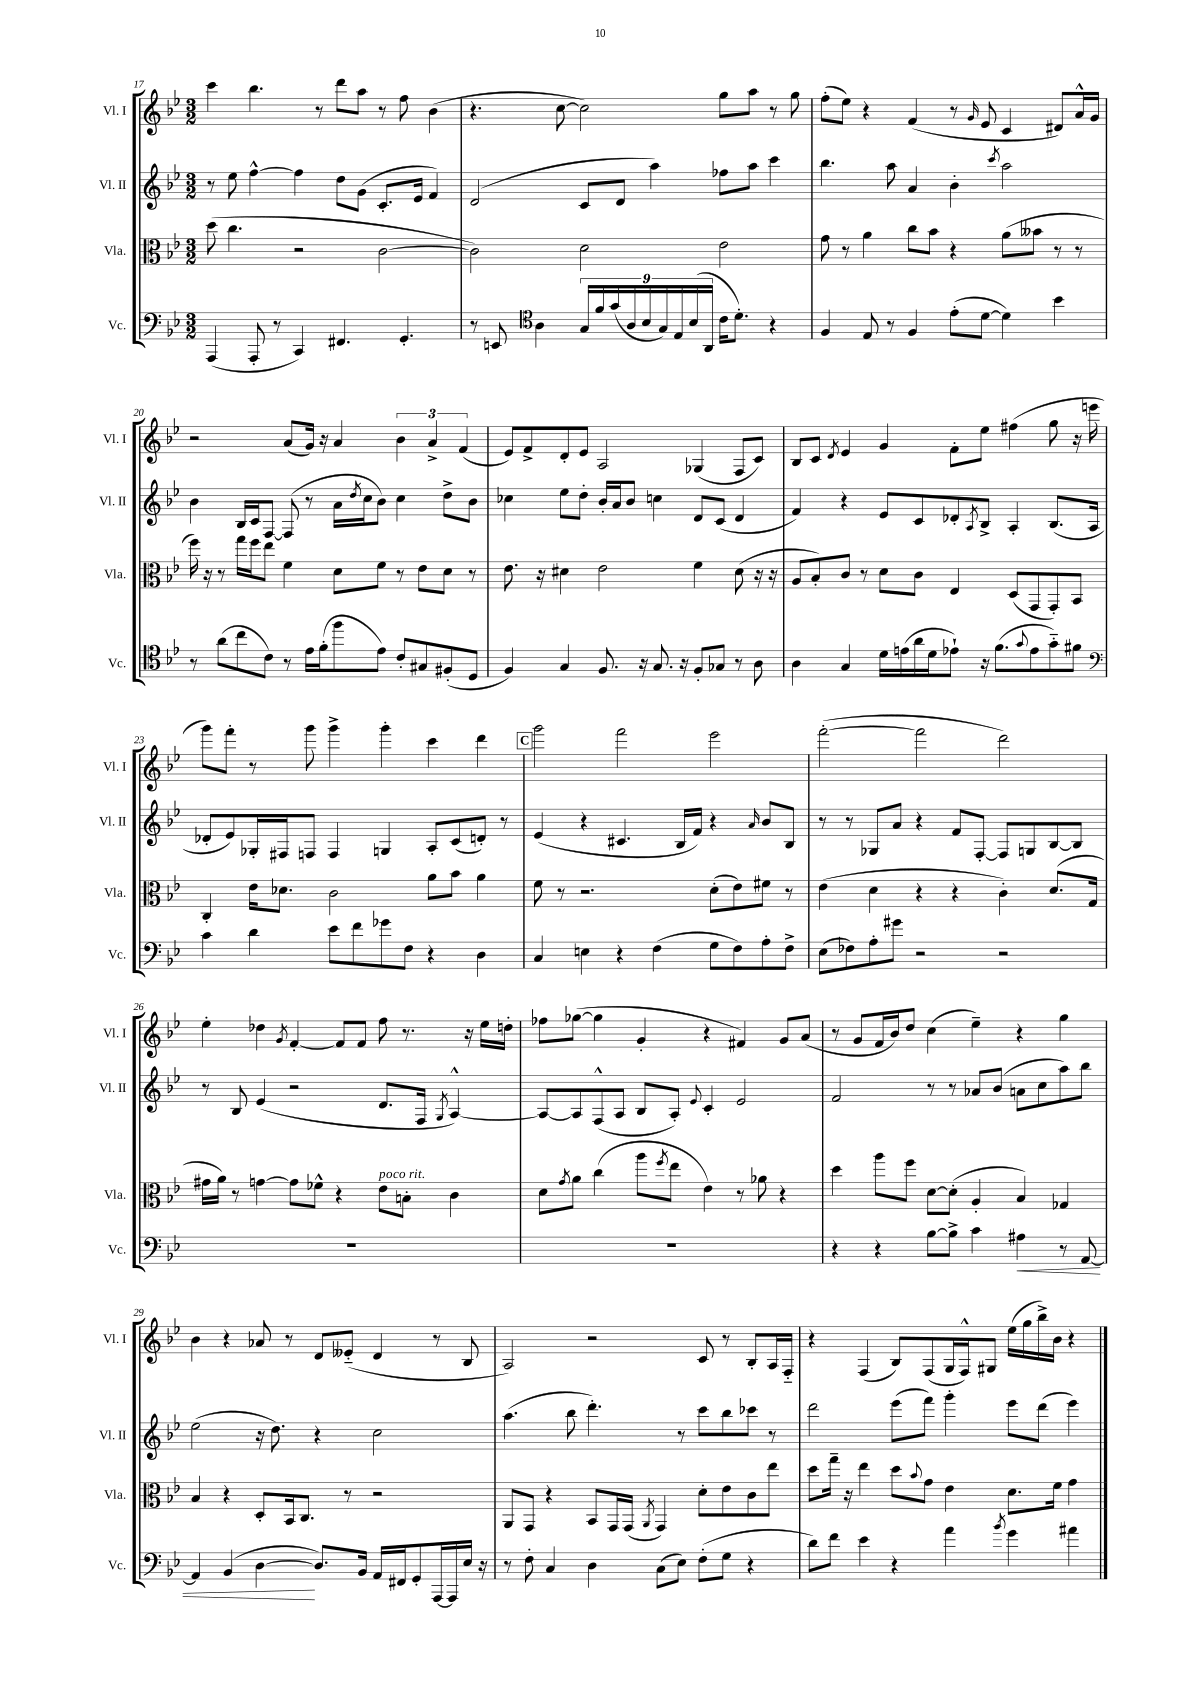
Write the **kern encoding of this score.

**kern	**kern	**kern	**kern
*staff4	*staff3	*staff2	*staff1
*clefF4	*clefC3	*clefG2	*clefG2
*k[b-e-]	*k[b-e-]	*k[b-e-]	*k[b-e-]
*M3/2	*M3/2	*M3/2	*M3/2
(4AAA	(8dd	8r	4ccc
.	4.cc	8ee-	.
8AAA'	.	[4ff^^	4.bb-
8r	.	.	.
4CC)	2r	4ff]	.
.	.	.	8r
4.FF#	.	8dd	8ddd
.	.	(8g	8aa
.	[2c	8.c'	8r
4.GG'	.	.	8ff
.	.	16e-	.
.	.	4f)	(4b-
=	=	=	=
8r	2c])	(2d	4.r
8EE	.	.	.
*clefC4	*	*	*
4A	.	.	.
.	.	.	[8cc
18G	2d	8c	2cc])
18f	.	.	.
(18g	.	.	.
.	.	8d	.
18A	.	.	.
18B-	.	.	.
.	.	4aa)	.
18G)	.	.	.
18E-	.	.	.
(18B-	.	.	.
18AA	.	.	.
16c	2e-	8ff-	8gg
8.d')	.	.	.
.	.	8aa	8aa
4r	.	4ccc	8r
.	.	.	8gg
=	=	=	=
4F	8g	4.bb-	(8ff'
.	8r	.	8ee-)
8E-	4a	.	4r
8r	.	8aa	.
4F	8cc	4a	(4f
.	8b-	.	.
(8e-'	4r	4b-'	8r
.	.	.	16qqg
[8d	.	.	8e-
.	.	8qccc	.
4d])	(8a	2aa	4c
.	8b--	.	.
4b-	8r	.	8d#)
.	8r	.	16a^^
.	.	.	16g
=	=	=	=
8r	16ff)	4b-	2r
.	16r	.	.
(8a	8r	.	.
8cc	16gg	16B-	.
.	16ff	16c	.
8c)	8ee-	[8F	.
8r	4f	(8F]	(8a
16e-	.	8r	16g)
(16f'	.	.	16r
8ff	8d	16a	4a
.	.	8qdd	.
.	.	16cc	.
8e-)	8f	8b-)	.
8c'	8r	4cc	6b-
8G#	8e-	.	.
.	.	.	6a^
(8F#'	8d	8dd^	.
.	.	.	(6f
8D	8r	8b-	.
=	=	=	=
4F)	8.e-	4cc-	8e-)
.	.	.	8f^
.	16r	.	.
4G	4d#	8ee-	8d'
.	.	8dd'	8e-
8.F	2e-	16b-'	2A
.	.	16a	.
.	.	8b-	.
16r	.	.	.
8.G	.	4cc	.
16r	.	.	.
8F'	4f	8d	(4G-
8G-	.	(8c	.
8r	(8d#	4d	8F
8A	16r	.	8c)
.	16r	.	.
=	=	=	=
4A	8A	4f)	8B-
.	8B-')	.	8c
.	.	.	8qd
4G	8c	4r	4e-
.	8r	.	.
16d	8d	8e-	4g
(16e	.	.	.
16a	8c	8c	.
16d	.	.	.
8e-`)	4E-	8d-'	8f'
.	.	8qA	.
16r	.	8B-^	8ee-
(8.f	.	.	.
.	(8D	4A'	(4ff#
8qqg	.	.	.
8e-	8GG	.	.
8g'~)	8GG')	(8.B-	8gg
8f#	8BB-	.	16r
.	.	16A	16eee
=	=	=	=
*clefF4	*	*	*
4c	4C'	8d-'	8ggg)
.	.	8e-)	8fff'
4d	16e-	16G-'	8r
.	8.d-	16F#	.
.	.	8F	8ggg
8e-	2c	4F	4ggg^
8f	.	.	.
8g-	.	4G	4ggg'
8F	.	.	.
4r	8a	8A'	4ccc
.	8b-	(8c	.
4D	4a	8d')	4ddd
.	.	8r	.
=	=	=	=
4C	8f	(4e-	2ggg
.	8r	.	.
4E	2.r	4r	.
4r	.	4.c#	2fff
(4F	.	.	.
.	.	16B-	.
.	.	16f)	.
8G	(8d'	4r	2eee-
8F)	8e-)	.	.
.	.	16qqa	.
8A'	8f#	8b-	.
8F^	8r	8B-	.
=	=	=	=
(8E-	(4e-	8r	([2fff'
8F-)	.	8r	.
8A'	4d	8G-	.
8g#	.	8a	.
2r	4r	4r	2fff]
.	4r	8f	.
.	.	[8F'	.
2r	4c')	8F]	2ddd)
.	.	8G	.
.	(8.d	[8B-	.
.	.	8B-]	.
.	16G	.	.
=	=	=	=
1.r	16g#	8r	4ee-'
.	16a)	.	.
.	8r	8B-	.
.	[4g	(4e-	4dd-
.	.	.	8qg
.	8g]	2r	[4f'
.	8f-^^	.	.
.	4r	.	8f]
.	.	.	8f
.	8e-	8.d	8ff
.	8B'	.	8.r
.	.	16F	.
.	.	8qG	.
.	4c	[4A^^)	.
.	.	.	16r
.	.	.	16ee-
.	.	.	16dd'
=	=	=	=
1.r	8d	8A_	8ff-
.	8qg	.	.
.	8a	8A]	([8gg-
.	(4cc	(8F^^	4gg-]
.	.	8A	.
.	8aa	8B-	4g'
.	8qff	.	.
.	8ee-	8A')	.
.	.	8qqe-	.
.	4e-)	4c'	4r
.	8r	2e-	4f#)
.	8a-	.	.
.	4r	.	8g
.	.	.	(8a
=	=	=	=
4r	4dd	2f	8r
.	.	.	8g
4r	8aa	.	16f
.	.	.	16b-)
.	8ff	.	8dd
[8B-	[8d	8r	(4cc
8B-^]	(8d']	8r	.
4c	4A'	8a-	4ee-~)
.	.	(8b-	.
4A#	4B-)	8a	4r
.	.	8cc	.
8r	4G-	8aa)	4gg
[8AA	.	8bb-	.
=	=	=	=
4AA]	4B-	(2ee-	4b-
(4BB-	4r	.	4r
[4D	8D'	16r	8a-
.	.	8.dd)	.
.	16BB-	.	8r
.	8.C	.	.
8.D])	.	4r	8d
.	8r	.	(8e--'~
16BB-	.	.	.
16AA	2r	2cc	4d
16FF#	.	.	.
8GG'	.	.	.
[16AAA	.	.	8r
16AAA]	.	.	.
16E-	.	.	8B-
16r	.	.	.
=	=	=	=
8r	8AA	(4.aa	2A)
8F'	8GG	.	.
4C	4r	.	.
.	.	8bb-	.
4D	8BB-	4.ddd')	2r
.	16GG	.	.
.	(16GG	.	.
.	8qAA	.	.
(8C	4GG)	.	.
8E-)	.	8r	.
(8F'	8d'	8ccc	8c
8G	8e-	8bb-	8r
4r	8c	8ccc-	8B-'
.	8ee-	8r	16A
.	.	.	16F'~
=	=	=	=
8d)	8dd	2ddd	4r
8f	16gg~	.	.
.	16r	.	.
4e-	4ee-	.	(4F
4r	8dd	(8eee-	8B-)
.	8qqb-	.	.
.	8g	8fff)	(8F
4a	4e-	4ggg'	16G
.	.	.	16F^^)
.	.	.	8G#
8qb-	.	.	.
4g	8.d	8eee-	(16ee-
.	.	.	16gg
.	.	(8ddd	16bb-^)
.	16f	.	16b-
4a#	4g	4eee-)	4r
==	==	==	==
*-	*-	*-	*-
